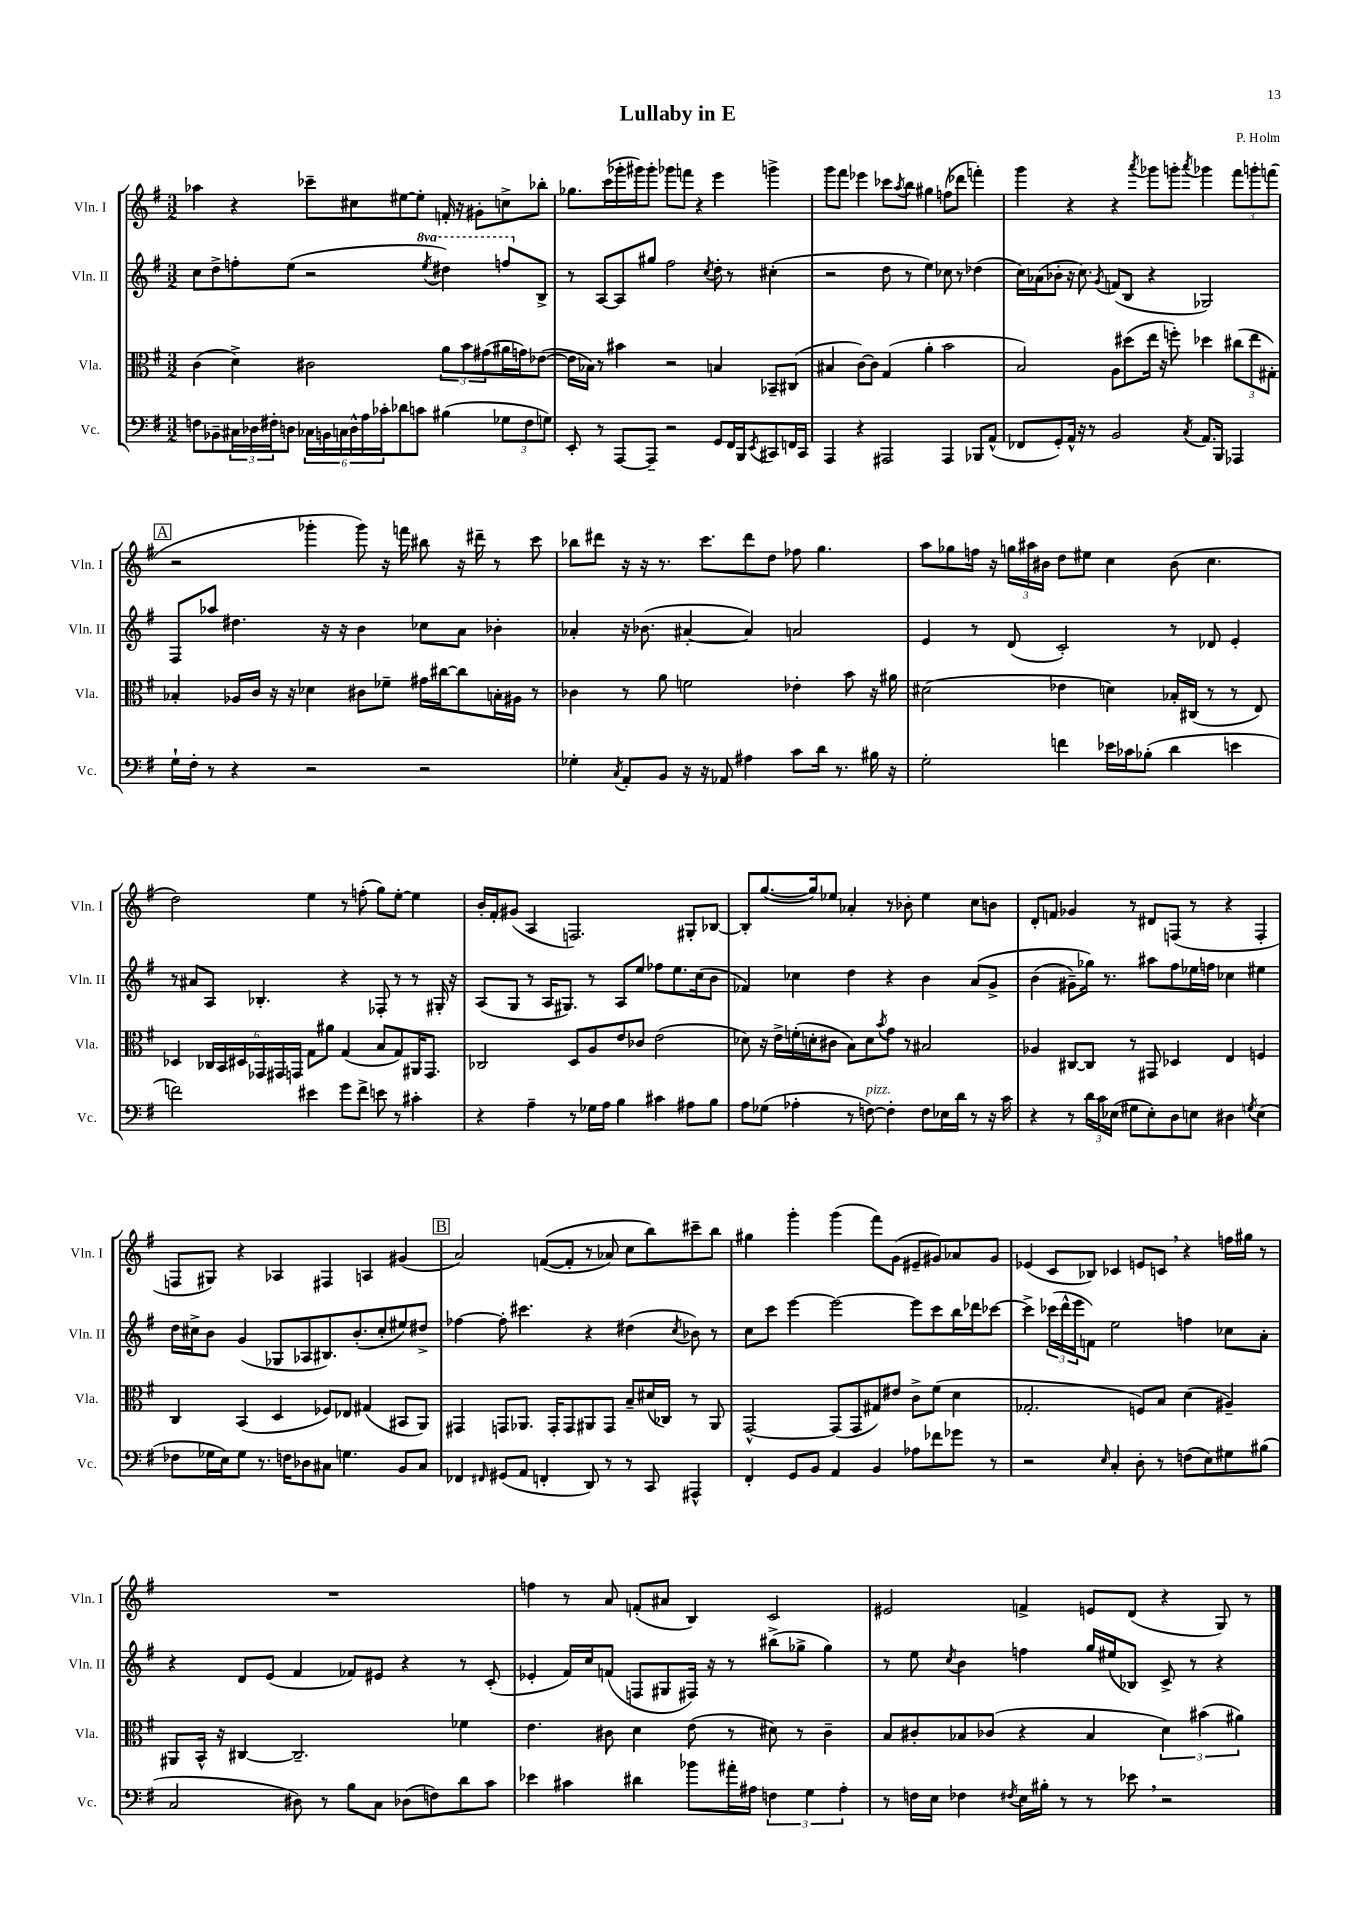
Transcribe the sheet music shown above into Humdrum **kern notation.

**kern	**kern	**kern	**kern
*staff4	*staff3	*staff2	*staff1
*clefF4	*clefC3	*clefG2	*clefG2
*k[f#]	*k[f#]	*k[f#]	*k[f#]
*M3/2	*M3/2	*M3/2	*M3/2
8F	(4c	8cc	4aa-
8BB-~	.	8dd^	.
24C#	4d^)	8ff'	4r
24D-	.	.	.
24F#'	.	.	.
8D	.	(8ee	.
24C-	2c#	2r	8ccc-~
24BB	.	.	.
24C	.	.	.
24D^^	.	.	8cc#
24A	.	.	.
24c-'	.	.	.
8d-	.	.	[8ee#
8c	.	.	8ee#']
.	.	8qeee	.
(4B#	12a	4ddd#)	16f'
.	.	.	16r
.	12b	.	.
.	.	.	8g#'
.	(12g#	.	.
12G-	16a#	8fff	8cc^
.	16g)	.	.
12F#	.	.	.
.	([8e-	8B^	8bb-'
12G)	.	.	.
=	=	=	=
8EE'	16e-]	8r	8.gg-
.	16B-)	.	.
8r	8r	[8A	.
.	.	.	(16ccc
[8AAA	4b#	8A]	16ggg-'
.	.	.	16ggg#)
8AAA~]	.	8gg#	8ggg#'
2r	2r	2ff#	8ggg-
.	.	.	8fff
.	.	.	4r
.	.	8qcc	.
8GG	4B	8dd'	4eee
16FF#	.	8r	.
16BBB	.	.	.
8qEE	.	.	.
8CC#	8BB-~	(4cc#'	4ggg^
16FF	(8C#	.	.
16CC#	.	.	.
=	=	=	=
4AAA	4B#	2r	8ggg
.	.	.	8fff#
4r	[8c)	.	4eee-
.	8c]	.	.
2AAA#	(4G	8dd	8ccc-
.	.	.	8qaa
.	.	8r	8bb
.	4a'	4ee)	4gg#
4AAA#	2b	8cc-	(8ff
.	.	8r	8ddd-
8BBB-	.	(4dd-	4fff')
(8AA^^	.	.	.
=	=	=	=
8FF-	2B)	16cc)	4ggg
.	.	(16a-	.
8GG')	.	8b-'	.
16AA^^	.	16r	4r
16r	.	8.cc)	.
8r	.	.	.
.	.	8qg	.
2BB	8A	(8f	4r
.	(8dd#	8B	.
.	.	.	8qaaa
.	16ee	4r	8ggg-
.	16r	.	.
.	8ff')	.	8ggg'
8qC	.	.	8qaaa
8.AA	4dd-	2G-)	4ggg-
16BBB	.	.	.
4AAA-	(12cc#	.	12fff#
.	12ee	.	12ggg'
.	12G#')	.	(12fff
=	=	=	=
16G`	4B-'	8F#	2r
16F#'	.	.	.
8r	.	8aa-	.
4r	16A-	4.dd#	.
.	16c	.	.
.	16r	.	.
.	16r	.	.
2r	4d-	.	4ggg-'
.	.	16r	.
.	.	16r	.
.	8c#	4b	8ggg-)
.	8f-~	.	16r
.	.	.	16fff
2r	16g#	8cc-	8bb#
.	[16cc#	.	.
.	8cc#]	8a	16r
.	.	.	16ddd#~
.	16B'	4b-'	8r
.	16A#	.	.
.	8r	.	8ccc
=	=	=	=
4G-'	4c-	4a-'	8bb-
.	.	.	8ddd#
8qC	.	.	.
8AA'	8r	16r	16r
.	.	(8.b-	16r
8BB	8a	.	8.r
16r	2f	[4a#'	.
16r	.	.	8.ccc
8AA-	.	.	.
4A#	.	4a#])	8ddd#
.	.	.	8dd
8c	4e-'	2a	8ff-
16d	.	.	4.gg
8.r	.	.	.
.	8b	.	.
16B#	16r	.	.
16r	16a#	.	.
=	=	=	=
2G'	(2d#	4e	8aa
.	.	.	8gg-
.	.	8r	16ff
.	.	.	16r
.	.	(8d	24gg
.	.	.	24aa#
.	.	.	24b#
4f	4e-	2c')	8dd
.	.	.	8ee#
16e-	4d)	.	4cc
16c-	.	.	.
(8B-'	.	.	.
4d	16B-'	8r	(8b#
.	(16C#	.	.
.	8r	8d-	4.cc
4e	8r	4e'	.
.	8E)	.	.
=	=	=	=
2f)	4D-	8r	2dd)
.	.	8a#	.
.	24C-	8A	.
.	24BB	.	.
.	24D#	.	.
.	24GG-	4.B-'	.
.	24GG#	.	.
.	24GG	.	.
4e#	8G	.	4ee
.	8a#	.	.
8g	(4G	4r	8r
8f^	.	.	(8ff'
8e	8B	8F-'	8gg)
8r	8G)	8r	[8ee'
4c#'	16AA#	8r	4ee]
.	8.GG	.	.
.	.	16G#'	.
.	.	16r	.
=	=	=	=
4r	2C-	(8A	16b'
.	.	.	16f#'
.	.	8G	(8g#
4A~	.	8r	4A
.	.	16A	.
.	.	8.G#)	.
8r	8D	.	2.F)
16G-	8A	8r	.
16A	.	.	.
4B	8e	8A	.
.	8c-	8ee	.
4c#	(2e	8ff-	.
.	.	8.ee	.
8A#	.	.	8G#'
.	.	(16cc	.
8B	.	8b	[8B-
=	=	=	=
8A	8d-)	4f-)	8B-']
(8G-	16r	.	([8.gg
.	16e^	.	.
4A-'	(16f'	4cc-	.
.	16d'	.	16gg])
.	8c#	.	8ee-
8r	8B)	4dd	4a-'
[8F)	8d	.	.
.	8qb	.	.
4F']	8g	4r	8r
.	8r	.	8b-'
8F	2B#	4b	4ee-
16E-	.	.	.
16d	.	.	.
8r	.	&(8a	8cc
16r	.	8g^	8b
16c	.	.	.
=	=	=	=
4r	4A-	(4b	8d'
.	.	.	8f
8r	[8C#	8g#~)	4g-
24d	8C#]	16gg-&)	.
24c	.	.	.
.	.	8.r	.
(24E-	.	.	.
8G#	8r	.	8r
8E-')	8GG#	8aa#	8d#
8D	4D-	8ff#	(8F
8E	.	16ee-	8r
.	.	16ff	.
4D#	4E	4cc-	4r
8qG	.	.	.
(4E	4F	4ee#	4F'
=	=	=	=
8F-	4C	16dd	8F
.	.	16cc#^	.
16G-	.	8b	8G#)
16E)	.	.	.
8G-	(4BB	(4g	4r
8.r	.	.	.
.	4D	8G-	4A-
16F	.	.	.
8D-	.	8A-	.
8C#	8F-)	8.B#)	4F#
4.G	8E-	.	.
.	.	(8.b'	.
.	(4G#	.	4A
.	.	8cc#'	.
8BB	8BB#	8ee#)	(4g#
8C#	8AA)	8dd#^	.
=	=	=	=
4FF-	4GG#	[4ff-	2a)
16qqFF#	.	.	.
(8GG#	8GG	8ff-']	.
8AA	8.AA-	4.ccc#	.
4FF'	.	.	&(([8f
.	16GG'	.	.
.	8GG	.	8f']
8DD)	8AA#	4r	8r
8r	8GG	.	8a-)
8r	8B~	(4dd#	8cc
8CC	(16d#	.	8bb&)
.	16C-)	.	.
.	.	8qcc	.
4AAA#^^	8r	8b-)	8ccc#~
.	8AA#	8r	8bb
=	=	=	=
4FF#'	[2GG^^	8cc	4gg#
.	.	8ccc	.
8GG	.	[4eee	4ggg'
8BB	.	.	.
4AA	(8GG]	2eee_	(4ggg
.	8GG	.	.
4BB	8G#)	.	8fff#)
.	8e#	.	(8g
8A-	8c^	8eee]	8e#~
8f-	(8f#	8ccc	8g#)
8g-	4d	16bb	8a-
.	.	16ddd-	.
8r	.	[8ccc-	8g#
=	=	=	=
2r	2.G-'	4ccc-^]	(4e-
.	.	(24ccc-	8c
.	.	24ddd^^	.
.	.	24eee	.
.	.	8f)	8B-)
16qqE	.	.	.
4C'	.	2ee	4c-
8D'	8F)	.	8e
8r	8B	.	8c
(8F	(4d	4ff	4r
8E)	.	.	.
8G#	4A#~)	8cc-	16ff
.	.	.	16gg#
(8B#	.	8a'	8r
=	=	=	=
2C	8AA#	4r	1.r
.	16BB^^	.	.
.	16r	.	.
.	[4C#	8d	.
.	.	(8e	.
8D#)	2.C#~]	4f#	.
8r	.	.	.
8B	.	8f-)	.
8C	.	8e#	.
(8D-	.	4r	.
8F)	.	.	.
8d	4f-	8r	.
8c	.	(8c'	.
=	=	=	=
4e-	4.e	4e-'	4ff
4c#	.	16f#)	8r
.	.	16cc	.
.	8c#	(8f	8a
4d#	4d	8F	(8f'
.	.	8G#	8a#
8b-	(8e	16F#)	4B)
.	.	16r	.
16a#'	8r	8r	.
16A#	.	.	.
6F	8d#)	(8bb#^	2c
.	8r	8gg-^	.
6G	.	.	.
.	4c#~	4gg-)	.
6A#'	.	.	.
=	=	=	=
8r	8B	8r	2e#
16F	8c#'	8ee	.
16E	.	.	.
.	.	8qcc	.
4F-	8B-	4b	.
.	(8c-	.	.
8qF#	.	.	.
16E	4r	4ff	4f^
16B#'	.	.	.
8r	.	.	.
8r	4B-	16gg	8e
.	.	(16ee#	.
8e-	.	8B-)	(8d
2r	6d)	8c^	4r
.	.	8r	.
.	(6b#	.	.
.	.	4r	8G)
.	6a#)	.	.
.	.	.	8r
==	==	==	==
*-	*-	*-	*-
